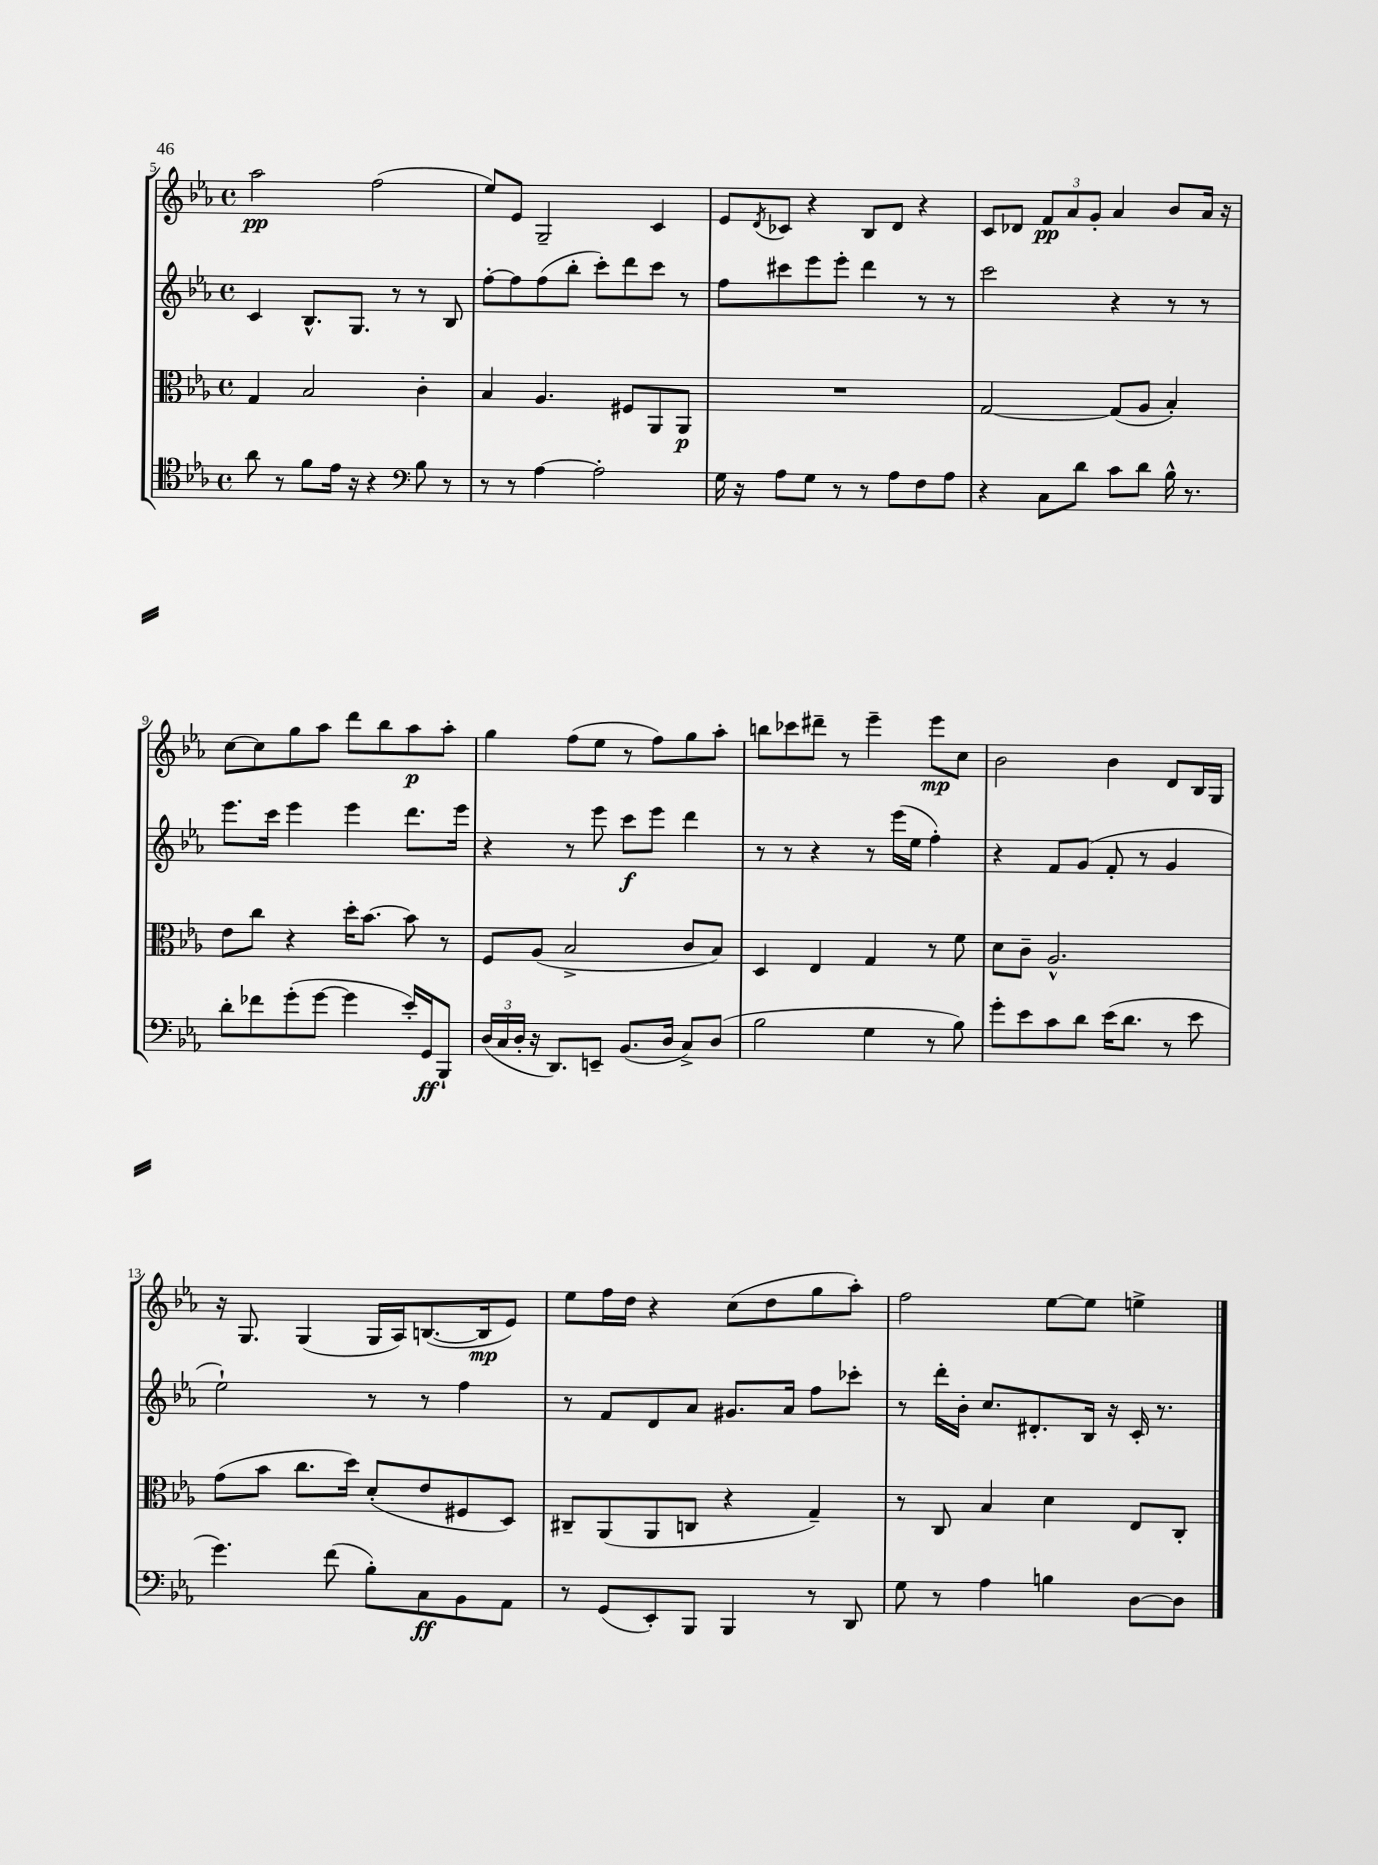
<<
\new StaffGroup <<
\new Staff = "s0" {
    \clef treble \key ees \major \defaultTimeSignature \time 4/4
    aes''2\pp f''2( |
    ees''8) ees'8 g2-- c'4 |
    ees'8 \acciaccatura { d'8 } ces'8 r4 bes8 d'8 r4 |
    c'8 des'8 \tuplet 3/2 { f'8\pp aes'8 g'8-. } aes'4 bes'8 aes'16 r16 |
    c''8~ c''8 g''8 aes''8 d'''8 bes''8 aes''8\p aes''8-. |
    g''4 f''8( ees''8 r8 f''8) g''8 aes''8-. |
    b''8 ces'''8 dis'''8-- r8 ees'''4-- ees'''8\mp c''8 |
    bes'2 bes'4 d'8 bes16 g16 |
    r16 g8. g4( g16 aes16) b8.~( b16\mp ees'8) |
    ees''8 f''16 d''16 r4 c''8( d''8 g''8 aes''8-.) |
    f''2 ees''8~ ees''8 e''4-> \bar "|." |
}
\new Staff = "s1" {
    \clef treble \key ees \major \defaultTimeSignature \time 4/4
    c'4 bes8.-^ g8. r8 r8 bes8 |
    f''8~-. f''8 f''8( bes''8-. c'''8-.) d'''8 c'''8 r8 |
    f''8 cis'''8 ees'''8 ees'''8-. d'''4 r8 r8 |
    c'''2 r4 r8 r8 |
    ees'''8. c'''16 ees'''4 ees'''4 d'''8. ees'''16 |
    r4 r8 ees'''8 c'''8\f ees'''8 d'''4 |
    r8 r8 r4 r8 ees'''16( ees''16 f''4-.) |
    r4 f'8 g'8( f'8-. r8 g'4 |
    ees''2-!) r8 r8 f''4 |
    r8 f'8 d'8 aes'8 gis'8. aes'16 f''8 ces'''8-. |
    r8 d'''16-. bes'16-. c''8. dis'8.-. bes16 r16 c'16-. r8. \bar "|." |
}
\new Staff = "s2" {
    \clef alto \key ees \major \defaultTimeSignature \time 4/4
    g4 bes2 c'4-. |
    bes4 aes4. fis8 aes,8 aes,8\p |
    R1 |
    g2~ g8( aes8 bes4-.) |
    ees'8 c''8 r4 d''16-. bes'8.~ bes'8 r8 |
    f8 aes8( bes2-> c'8 bes8) |
    d4 ees4 g4 r8 f'8 |
    d'8 c'8-- aes2.-^ |
    g'8( bes'8 c''8. d''16) d'8-.( ees'8 fis8 d8) |
    cis8-- aes,8( aes,8 c8 r4 g4--) |
    r8 c8 bes4 d'4 ees8 c8-. \bar "|." |
}
\new Staff = "s3" {
    \clef tenor \key ees \major \defaultTimeSignature \time 4/4
    aes'8 r8 f'8 ees'16 r16 r4 \clef bass bes8 r8 |
    r8 r8 aes4~ aes2-. |
    g16 r16 aes8 g8 r8 r8 aes8 f8 aes8 |
    r4 c8 d'8 c'8 d'8 bes16-^ r8. |
    d'8-. fes'8 g'8-.( g'8~ g'4 ees'16-.) g,16\ff bes,,8-! |
    \tuplet 3/2 { d16( c16 d16-. } r16 d,8.) e,8-- bes,8.( d16 c8->) d8( |
    bes2 g4 r8 bes8) |
    g'8-. ees'8 c'8 d'8 ees'16( d'8. r8 ees'8 |
    g'4.) f'8( bes8-.) c8\ff bes,8 aes,8 |
    r8 g,8( ees,8-.) bes,,8 bes,,4 r8 d,8 |
    g8 r8 aes4 b4 d8~ d8 \bar "|." |
}
>>
>>
\layout { \context { \Score currentBarNumber = #5 } }
